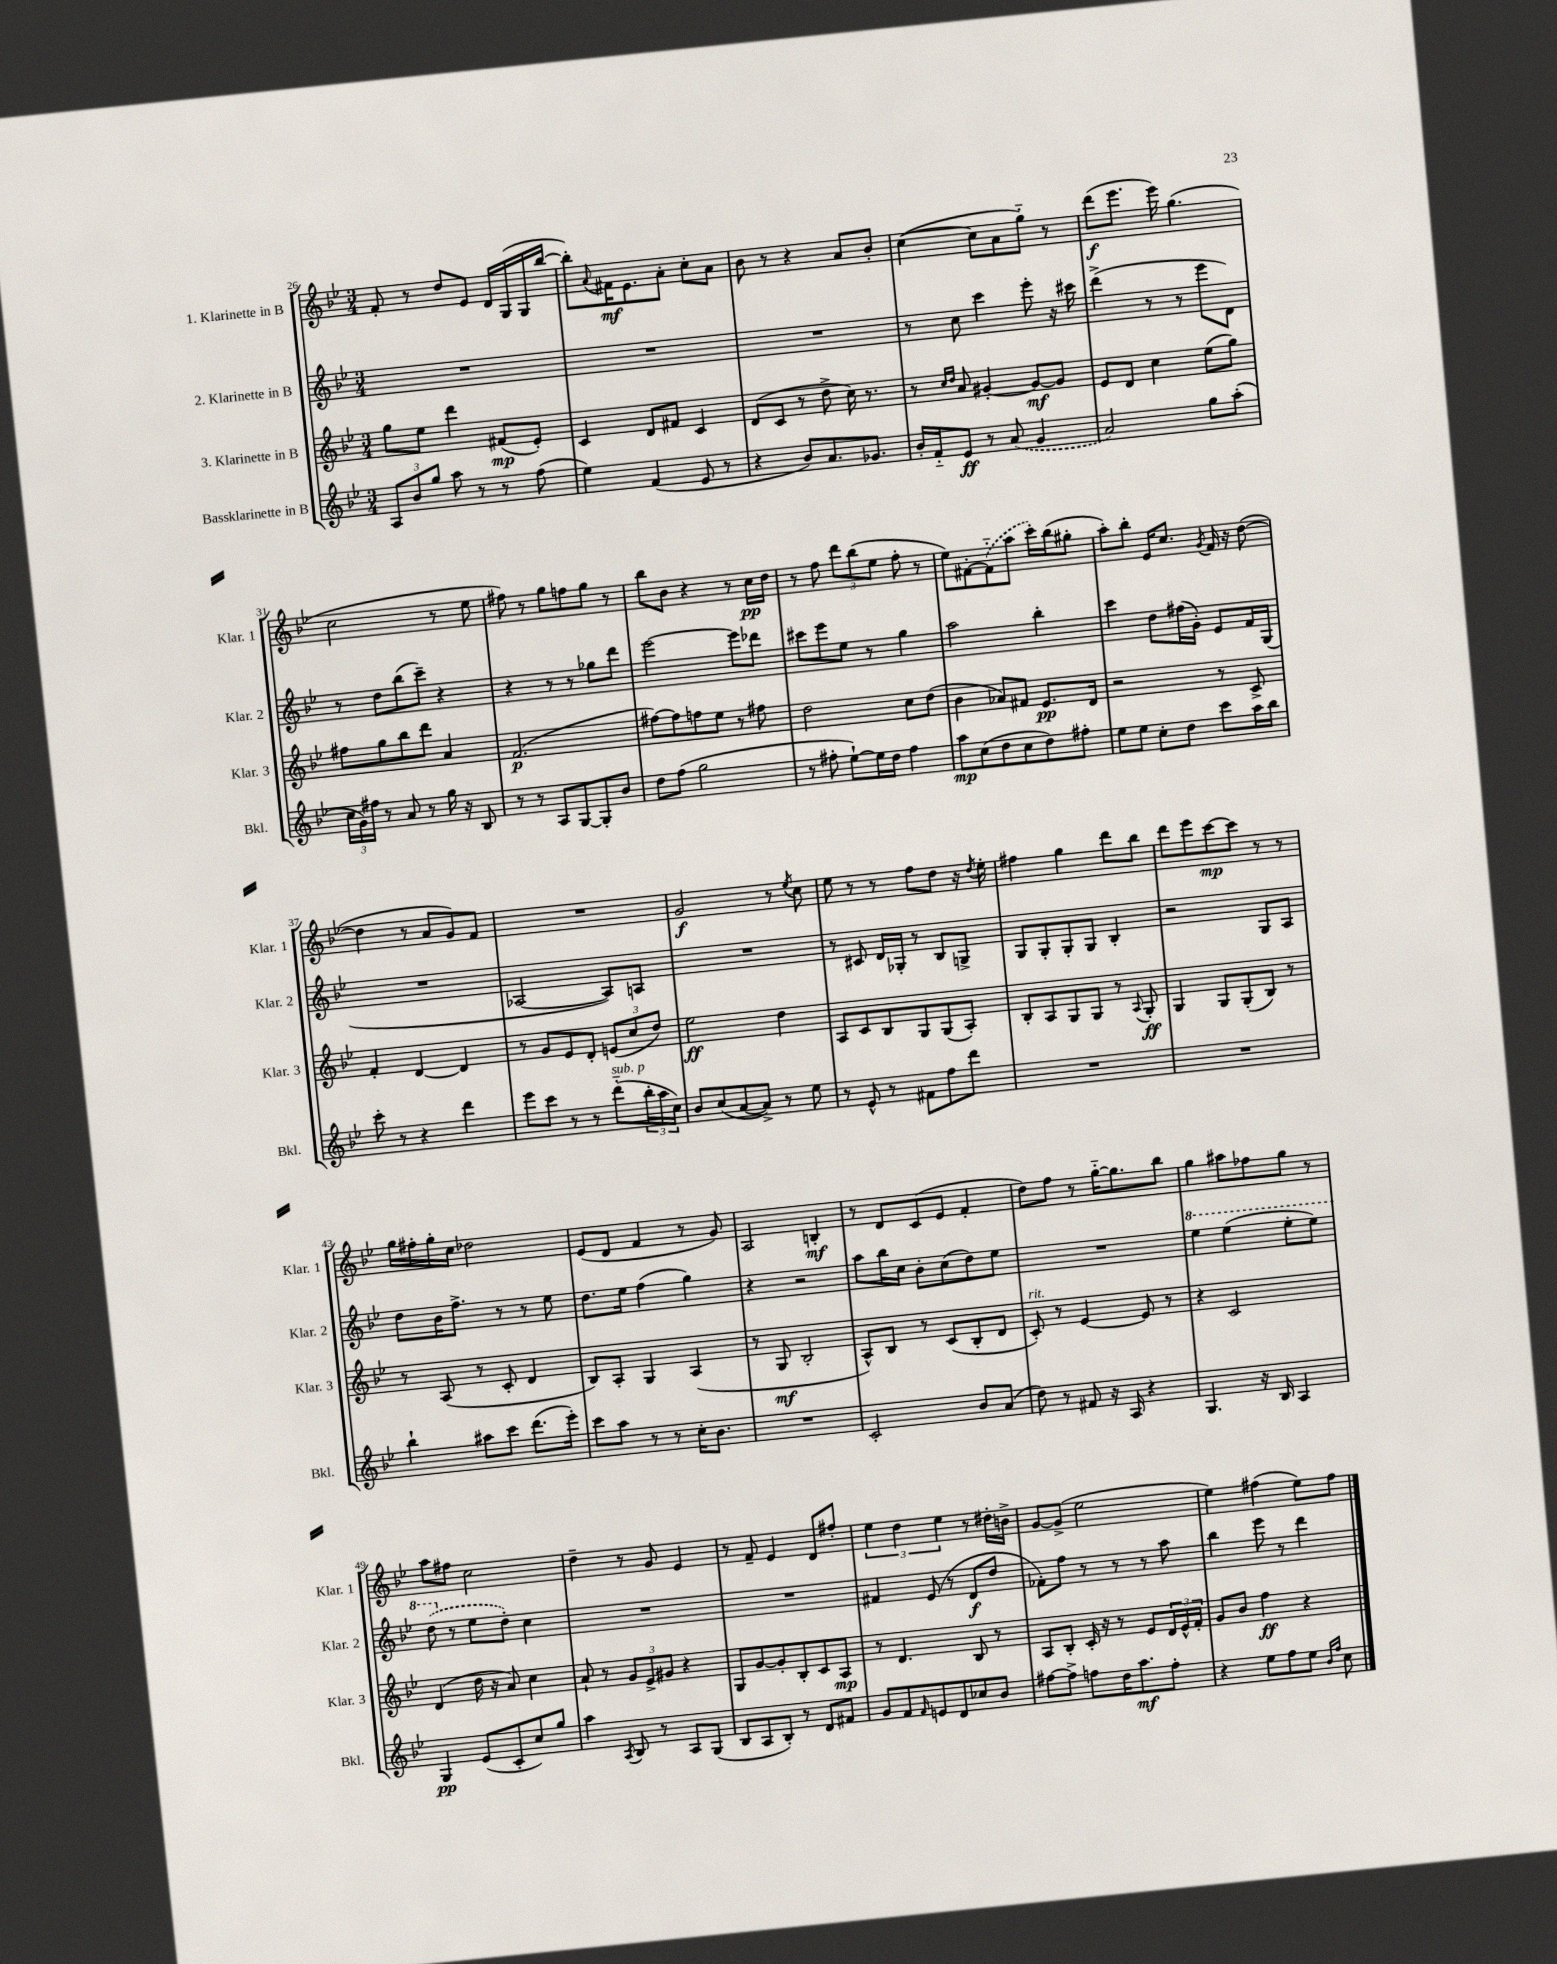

**kern	**kern	**kern	**kern
*staff4	*staff3	*staff2	*staff1
*clefG2	*clefG2	*clefG2	*clefG2
*k[b-e-]	*k[b-e-]	*k[b-e-]	*k[b-e-]
*M3/4	*M3/4	*M3/4	*M3/4
12A	8gg	2.r	8f'
12b-	.	.	.
.	8ee-	.	8r
12gg	.	.	.
8aa	4ddd	.	8dd
8r	.	.	8e-
8r	(8f#	.	16d
.	.	.	(16G
(8ff	8e-')	.	16G
.	.	.	[16bb-
=	=	=	=
4ee-)	4c	2.r	8bb-'])
.	.	.	8qqa
.	.	.	16f#
.	.	.	8.e-
(4f	8d	.	.
.	8f#	.	8a'
8e-	4c	.	8cc'
8r	.	.	8a
=	=	=	=
4r	(8d	2.r	8b-
.	8c	.	8r
8b-)	8r	.	4r
8.a	8dd^	.	.
.	16cc)	.	8a
8.g-	8.r	.	.
.	.	.	8b-'
=	=	=	=
16b-'	8r	8r	([4cc
16f'~	.	.	.
.	16qqcc	.	.
.	16qqdd	.	.
8e-	8a	8cc	.
8r	[4g#'	4ccc	8cc]
(8a	.	.	8a
4g	8g#_	8eee-'	8gg'~)
.	8g#]	16r	8r
.	.	16ccc#	.
=	=	=	=
2a)	8e-	(4ddd^	(8ddd
.	8d	.	8.eee-
.	4cc	8r	.
.	.	.	16eee-)
.	.	8r	(4.gg
8gg	(8ee-	8eee-	.
(8aa'	8gg)	8d)	.
=	=	=	=
24cc	8ff#	8r	2cc
24g)	.	.	.
24ff#	.	.	.
8r	8gg	8dd	.
8a	8bb-	(8bb-	.
8r	8ddd	8ccc~)	.
16gg	4a	4r	8r
16r	.	.	.
8B-	.	.	8ee-
=	=	=	=
8r	(2.f	4r	8ff#)
8r	.	.	8r
8A	.	8r	8gg
[8G	.	8r	8ff
8G']	.	8gg-	8gg
8b-	.	8ddd	8r
=	=	=	=
8dd	[8ff#)	[2eee-	8bb-
(8ff	8ff#]	.	8b-
2gg	8ff	.	4r
.	8ee-	.	.
.	8r	8eee-]	8r
.	8ff#	8ddd-	16cc
.	.	.	16dd
=	=	=	=
8r	2dd	8ccc#	8r
8ff#'	.	8eee-	8ff
[8ee-`)	.	8ee-	12ddd
.	.	.	(12bb-
16ee-]	.	8r	.
.	.	.	12ee-
16dd	.	.	.
4ff#	8cc	4gg	8ff'
.	(8dd	.	8r
=	=	=	=
8aa	4b-	2aa	8ee-)
(8cc	.	.	[8f#'
8dd	8a-)	.	(8f#'~]
8cc	8f#	.	8aa
8dd)	8.e-	4bb-'	16ccc')
.	.	.	(16bb-
8ff#'	.	.	8gg#'
.	16d	.	.
=	=	=	=
8ee-	2r	4ccc	8aa')
8ee-	.	.	8bb-'
8cc'	.	8dd	16e-
.	.	.	8.cc
8dd	.	(16ff#	.
.	.	16g')	.
.	.	.	8qg
8ccc	8r	8e-	16f
.	.	.	16r
16aa	8c^	16f	([8dd
16bb-	.	(16G	.
=	=	=	=
8ccc'	4f'	2.r	4dd]
8r	.	.	.
4r	[4d	.	8r
.	.	.	8a
4ddd	4d]	.	8g)
.	.	.	8f
=	=	=	=
8eee-	8r	[2A-	2.r
8ccc	8g	.	.
8r	8e-	.	.
8r	8d'	.	.
(8ddd'~	(12e	8A-])	.
.	12cc	.	.
24bb-'	.	8A	.
24aa	12dd)	.	.
24cc)	.	.	.
=	=	=	=
8b-	2ee-	2.r	2g
(8cc	.	.	.
[8a	.	.	.
8a^])	.	.	.
8r	4dd	.	8r
.	.	.	8qee-
8ee-	.	.	8cc
=	=	=	=
8r	8A	8r	8ee-
8e-^^	8c	8c#	8r
8r	8B-	16d	8r
.	.	16G-'	.
8f#	8G	8r	8ff
8ff	(8G	8B-	8dd
8ddd	8A')	8G^	16r
.	.	.	8qdd
.	.	.	16ee-'
=	=	=	=
2.r	8B-'	8G	4ff#
.	8A	8G'	.
.	8G	8G'	4gg
.	8G	8G	.
.	8r	4B-'	8ddd
.	8qqA	.	.
.	8G'	.	8bb-
=	=	=	=
2.r	4G	2r	8ddd
.	.	.	8eee-
.	8G	.	[8ccc
.	(8G'	.	8ccc]
.	8B-)	8G	8r
.	8r	8A	8r
=	=	=	=
4bb-`	8r	8dd	16gg
.	.	.	16ff#'
.	(8A	16b-	16gg'
.	.	8.ff^	16cc
8aa#	8r	.	2dd-
8ccc	8c'	8r	.
(8.ddd	4d	8r	.
.	.	8ee-	.
16eee-')	.	.	.
=	=	=	=
8ccc	8B-)	8.dd	(8e-
8aa	8A'	.	8d
.	.	16ee-	.
8r	4G	(4ff	4f
8r	.	.	.
16cc'	(4A	4gg)	8r
8.b-	.	.	.
.	.	.	8g)
=	=	=	=
2.r	8r	4r	2A
.	8G	.	.
.	2B-'	2r	.
.	.	.	4B'
=	=	=	=
2c'	8A^^)	8aa	8r
.	8B-	16bb-	8d
.	.	16cc	.
.	8r	8b-'	(8c
.	(8c	(8cc	8e-
8b-	8B-'	8dd)	4f'
(8a	8d	8ee-	.
=	=	=	=
8dd)	8c')	2.r	8dd)
8r	8r	.	8ff
8f#	[4e-	.	8r
16r	.	.	[16gg'~
16A	.	.	8.gg]
4r	8e-]	.	.
.	8r	.	8bb-
=	=	=	=
4.G	4r	4eee-	4gg
.	2c	(4eee-	8aa#
16r	.	.	8ff-
16B-	.	.	.
4A	.	8eee-'	8gg
.	.	8eee-)	8r
=	=	=	=
4G	(4d	(8ddd	8aa
.	.	8r	8ff#
(8e-	16dd	8ee-	2cc
.	16r	.	.
8c'	8a)	8dd')	.
8cc)	4cc	4cc	.
8gg	.	.	.
=	=	=	=
4aa	8a`	2.r	4dd~
.	8r	.	.
8qA	.	.	.
8B-	12g	.	8r
.	12e-^	.	.
8r	.	.	8g
.	12g#	.	.
8A	4r	.	4e-
(8G	.	.	.
=	=	=	=
8B-	8G	2.r	8r
8A	[8g	.	8f~
8B-')	8g']	.	4e-
8r	8B-'	.	.
8d	8c	.	8d
8f#	8A	.	8ff#'
=	=	=	=
8g	8r	4f#	6ee-
8f	4.d	.	.
.	.	.	6dd
16qqf	.	.	.
8e	.	(8e-	.
.	.	.	6ee-
8d	.	8r	.
8cc-	8B-	8d	8r
8b-	8r	8dd	16dd#'
.	.	.	16b^
=	=	=	=
[8ff#	8A	8f-')	[8g
8ff#^]	8B-'	8ff	(8g^]
8ff	16c'	8r	2ee-
.	16r	.	.
16dd	8r	8r	.
8.aa	.	.	.
.	8e-	8r	.
8ff'	24d	8aa	.
.	24e-^^	.	.
.	24f'	.	.
=	=	=	=
4r	8g	4bb-	4ee-)
.	8b-	.	.
8ee-	4ff	8eee-	(4ff#
8ff	.	8r	.
8ee-	4r	4ddd	8ee-)
16qqb-	.	.	.
16qqff	.	.	.
8cc	.	.	8ff#
==	==	==	==
*-	*-	*-	*-
